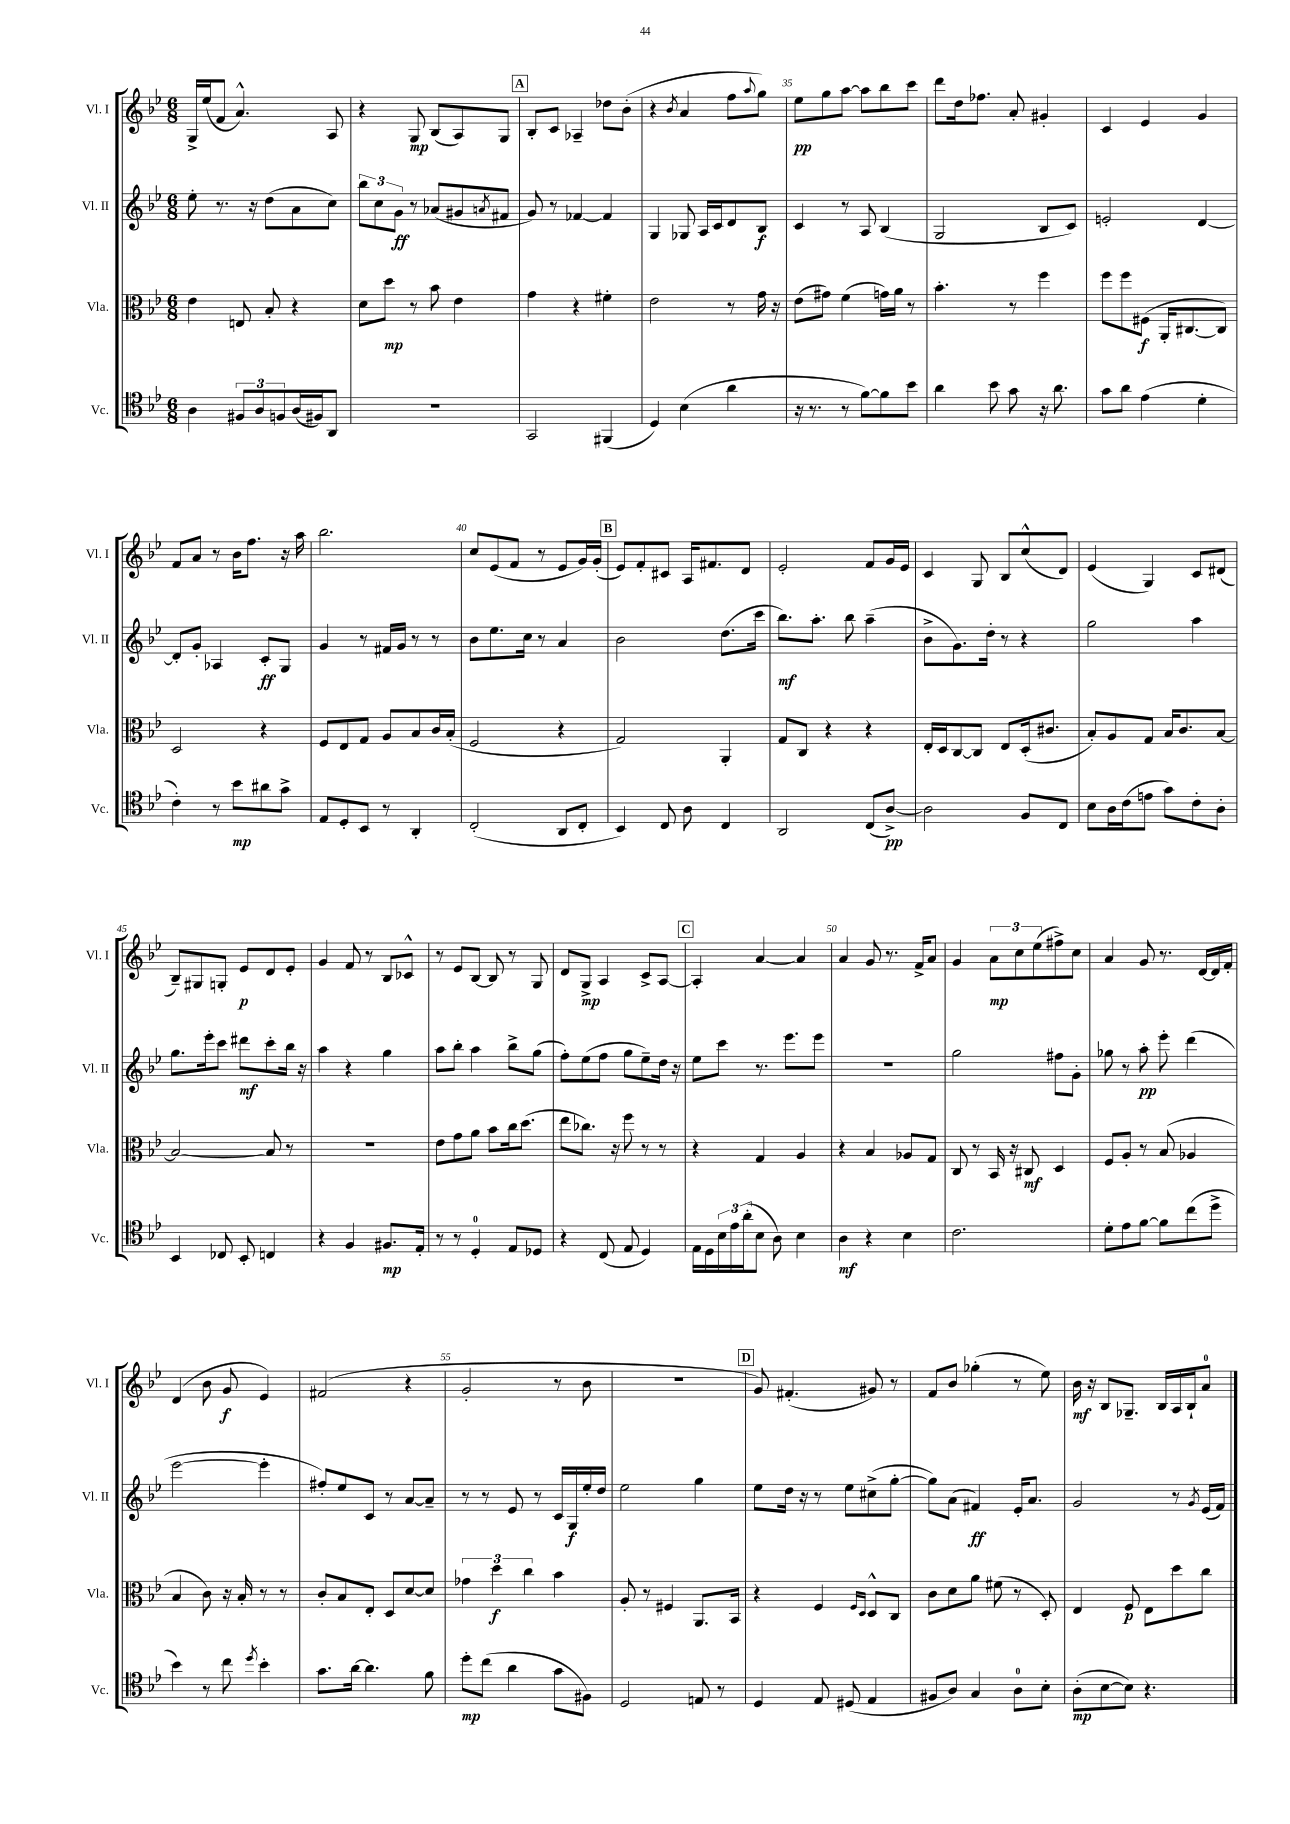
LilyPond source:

<<
\new StaffGroup <<
\new Staff = "s0" \with { instrumentName = "Vl. I" shortInstrumentName = "Vl. I" } {
    \clef treble \key bes \major \numericTimeSignature \time 6/8
    g16-> ees''16( f'8 a'4.-^) a8 |
    r4 g8\mp bes8( a8) g8 |
    \mark \markup { \box "A" } bes8-. c'8 aes4-- des''8 bes'8-.( |
    r4 \acciaccatura { bes'8 } a'4 f''8 \appoggiatura { a''8 } g''8) |
    ees''8\pp g''8 a''8~ a''8 bes''8 c'''8 |
    d'''8 d''16 fes''8. a'8-. gis'4-. |
    c'4 ees'4 g'4 |
    f'8 a'8 r8 bes'16 f''8. r16 a''16 |
    bes''2. |
    c''8 ees'8( f'8 r8 ees'8 g'16) g'16-.( |
    \mark \markup { \box "B" } ees'8) f'8-. cis'8 a16 fis'8. d'8 |
    ees'2-. f'8 g'16 ees'16 |
    c'4 g8 bes8 c''8-^( d'8) |
    ees'4( g4) c'8 dis'8( |
    bes8--) gis8 g8-. ees'8\p d'8 ees'8-. |
    g'4 f'8 r8 bes8 ces'8-^ |
    r8 ees'8 bes8~ bes8 r8 g8 |
    d'8 g8->\mp a4 c'8-> a8~ |
    \mark \markup { \box "C" } a4-. a'4~ a'4 |
    a'4 g'8 r8. f'16-> a'8 |
    g'4 \tuplet 3/2 { a'8\mp c''8 ees''8( } fis''8->) c''8 |
    a'4 g'8 r8. d'16~ d'16 f'16-. |
    d'4( bes'8 g'8\f ees'4) |
    fis'2( r4 |
    g'2-. r8 bes'8 |
    R2. |
    \mark \markup { \box "D" } g'8) fis'4.-.( gis'8) r8 |
    f'8 bes'8 ges''4-.( r8 ees''8) |
    bes'16\mf r16 bes8 ges8.-- bes16 a16 bes16-! a'8-0 \bar "|." |
}
\new Staff = "s1" \with { instrumentName = "Vl. II" shortInstrumentName = "Vl. II" } {
    \clef treble \key bes \major \numericTimeSignature \time 6/8
    ees''8-. r8. r16 d''8( a'8 c''8) |
    \tuplet 3/2 { bes''8 c''8 g'8\ff } r8 aes'8( gis'8 \acciaccatura { a'8 } fis'8 |
    \mark \markup { \box "A" } g'8) r8 fes'4~ fes'4 |
    g4 ges8 a16 c'16 d'8 bes8\f |
    c'4 r8 a8 bes4( |
    g2 bes8 c'8) |
    e'2-. d'4~ |
    d'8-. g'8-. aes4 c'8-.\ff g8 |
    g'4 r8 fis'16 g'16 r8 r8 |
    bes'8 ees''8. c''16 r8 a'4 |
    \mark \markup { \box "B" } bes'2 d''8.( c'''16 |
    bes''8.\mf) a''8.-. bes''8 a''4--( |
    bes'8-> g'8.) d''16-. r8 r4 |
    g''2 a''4 |
    g''8. ees'''16-. c'''8 dis'''8\mf c'''8-. bes''16 r16 |
    a''4 r4 g''4 |
    a''8 bes''8-. a''4 bes''8-> g''8( |
    f''8-.) ees''8( f''8 g''8 ees''8--) d''16 r16 |
    \mark \markup { \box "C" } ees''8 c'''8 r8. ees'''8. ees'''8 |
    R2. |
    g''2 fis''8 g'8-. |
    ges''8 r8 a''8-.\pp ees'''8-. d'''4( |
    ees'''2~ ees'''4-. |
    fis''8-.) ees''8 c'8 r8 a'8~ a'8-- |
    r8 r8 ees'8 r8 c'16 g16\f ees''16-. d''16 |
    ees''2 g''4 |
    \mark \markup { \box "D" } ees''8 d''16 r16 r8 ees''8 cis''8->( g''8~-. |
    g''8) a'8( fis'4\ff) ees'16-. a'8. |
    g'2 r8 \acciaccatura { g'8 } ees'16( f'16) \bar "|." |
}
\new Staff = "s2" \with { instrumentName = "Vla." shortInstrumentName = "Vla." } {
    \clef alto \key bes \major \numericTimeSignature \time 6/8
    ees'4 e8 bes8-. r4 |
    d'8 d''8\mp r8 bes'8 ees'4 |
    \mark \markup { \box "A" } g'4 r4 fis'4-. |
    ees'2 r8 g'16 r16 |
    ees'8( gis'8) f'4( g'16) a'16 r8 |
    bes'4.-. r8 f''4 |
    f''8 f''8 fis8\f( a,16-. cis8.~ cis8) |
    d2 r4 |
    f8 ees8 g8 a8 bes8 c'16 bes16-.( |
    f2 r4 |
    \mark \markup { \box "B" } g2) a,4-. |
    g8 c8 r4 r4 |
    ees16-. d16 c8~ c8 ees8 d16-.( cis'8. |
    bes8-.) a8 g8 bes16 c'8. bes8~ |
    bes2~ bes8 r8 |
    R2. |
    ees'8 g'8 a'8 bes'8 c''16 d''8.( |
    ees''8 ces''8.) r16 f''8 r8 r8 |
    \mark \markup { \box "C" } r4 g4 a4 |
    r4 bes4 aes8 g8 |
    c8 r8 bes,16 r16 cis8\mf d4 |
    f8 a8-. r8 bes8( aes4 |
    bes4 c'8) r16 bes16-. r8 r8 |
    c'8-. bes8 ees8-. d8 d'8~ d'8 |
    \tuplet 3/2 { ges'4 d''4\f c''4 } bes'4 |
    a8-. r8 fis4 a,8. bes,16 |
    \mark \markup { \box "D" } r4 f4 \grace { f16 d16 } d8-^ c8 |
    c'8 d'8 a'8 fis'8( r8 d8-.) |
    ees4 f8\p ees8 d''8 c''8 \bar "|." |
}
\new Staff = "s3" \with { instrumentName = "Vc." shortInstrumentName = "Vc." } {
    \clef tenor \key bes \major \numericTimeSignature \time 6/8
    a4 \tuplet 3/2 { fis8 a8 f8 } a16( fis16) a,8 |
    R2. |
    \mark \markup { \box "A" } g,2 fis,4( |
    d4) bes4( a'4 |
    r16 r8. r8 f'8~) f'8 bes'8 |
    a'4 bes'8 g'8 r16 a'8. |
    g'8 a'8 ees'4( d'4-. |
    c'4-.) r8 bes'8\mp ais'8 g'8-> |
    ees8 d8-. bes,8 r8 a,4-. |
    c2-.( a,8 c8-. |
    \mark \markup { \box "B" } bes,4) c8 a8 c4 |
    a,2 c8( a8~->\pp) |
    a2 f8 c8 |
    bes8 a16 c'16( e'8 g'8) c'8-. a8-. |
    bes,4 ces8 bes,8-. c4 |
    r4 f4 fis8.\mp ees16-. |
    r8 r8 d4-0-. ees8 des8 |
    r4 c8( ees8 d4) |
    \mark \markup { \box "C" } ees16 d16 \tuplet 3/2 { bes16 ees'16 a'16-.( } bes8 a8) bes4 |
    a4\mf r4 bes4 |
    c'2. |
    d'8-. ees'8 f'8~ f'8 c''8( d''8-> |
    bes'4) r8 c''8 \acciaccatura { d''8 } bes'4-. |
    g'8. a'16~ a'4. f'8 |
    d''8-.\mp c''8( a'4 g'8 fis8) |
    d2 e8 r8 |
    \mark \markup { \box "D" } d4 ees8 dis8( ees4 |
    fis8 a8) g4 a8-0 bes8-. |
    a8-.\mp( bes8~ bes8) r4. \bar "|." |
}
>>
>>
\layout { \context { \Score currentBarNumber = #31 \override BarNumber.break-visibility = ##(#f #t #t) barNumberVisibility = #(every-nth-bar-number-visible 5) } }
